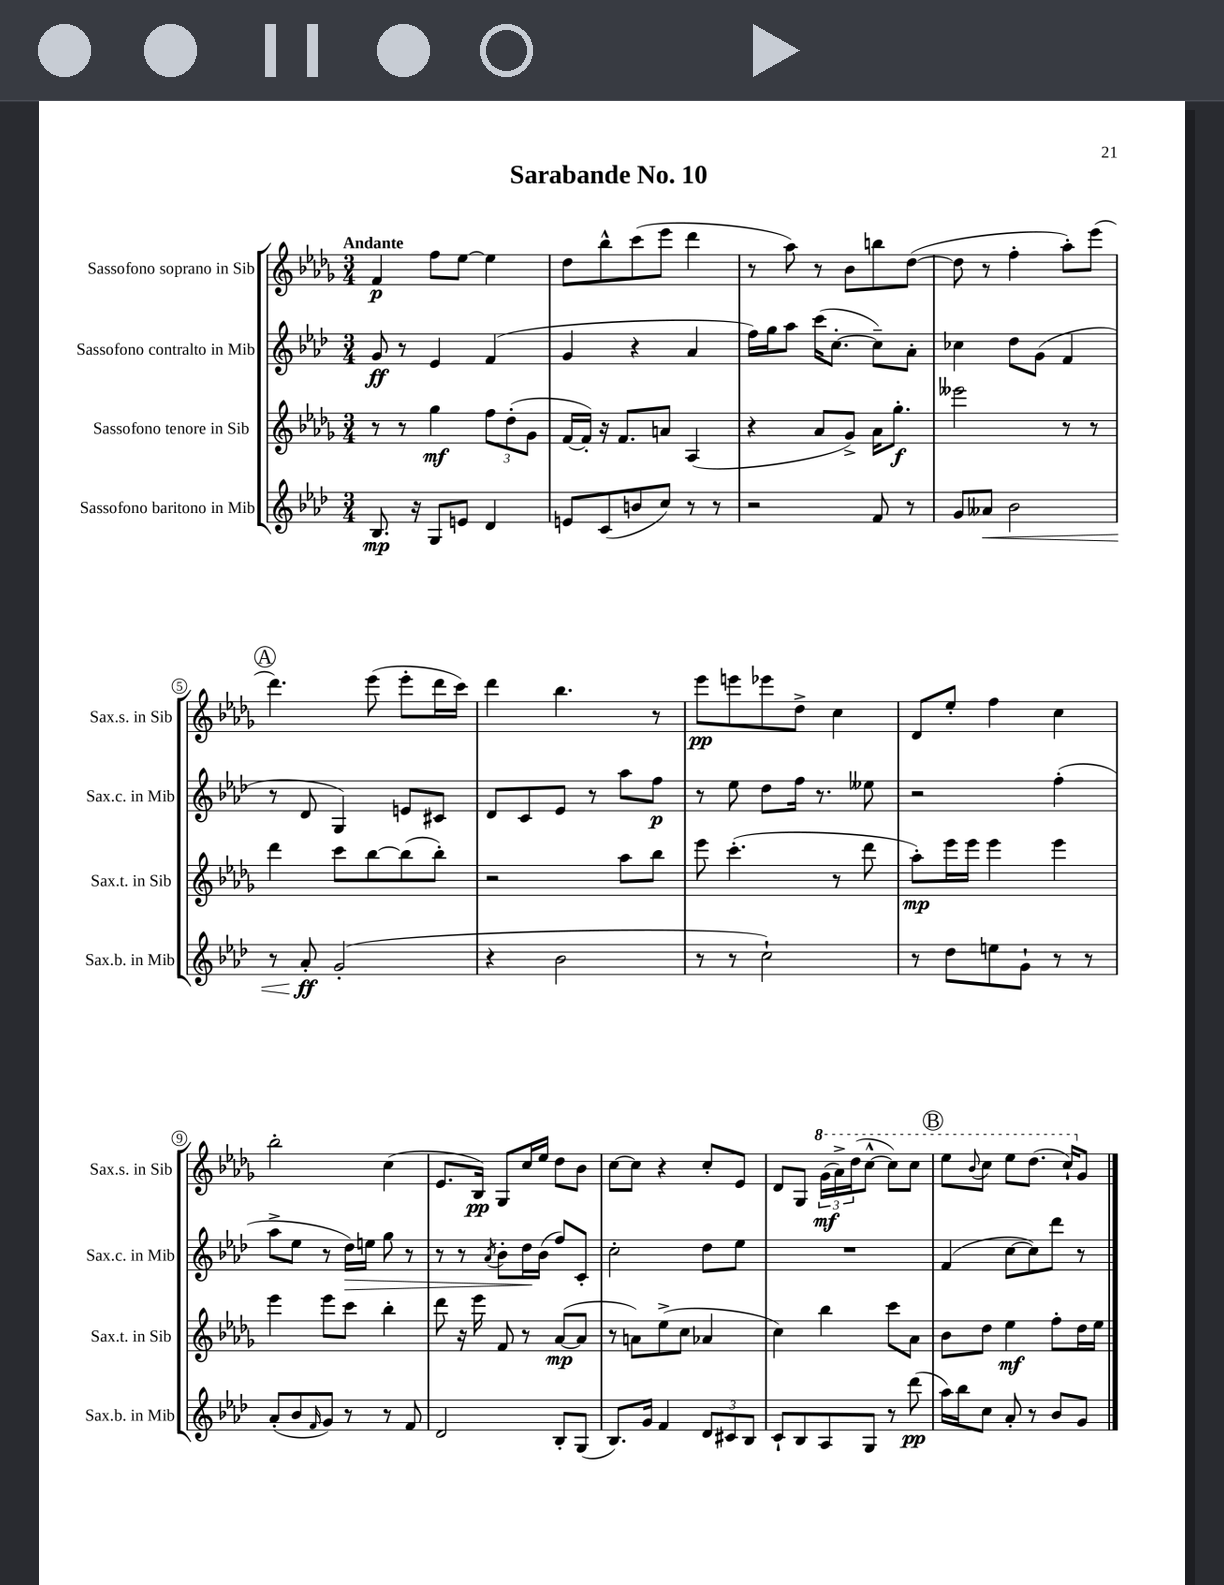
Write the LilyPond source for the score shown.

\header { title = "Sarabande No. 10" }
<<
\new StaffGroup <<
\new Staff = "s0" \with { instrumentName = "Sassofono soprano in Sib" shortInstrumentName = "Sax.s. in Sib" } {
    \clef treble \key des \major \numericTimeSignature \time 3/4 \tempo "Andante"
    f'4\p f''8 ees''8~ ees''4 |
    des''8 bes''8-^ c'''8( ees'''8 des'''4 |
    r8 aes''8) r8 bes'8 b''8 des''8~( |
    des''8 r8 f''4-. aes''8-.) ees'''8( |
    \mark \markup { \circle "A" } des'''4.) ees'''8( ees'''8-. des'''16 c'''16) |
    des'''4 bes''4. r8 |
    ees'''8\pp e'''8 ees'''8 des''8-> c''4 |
    des'8 ees''8-. f''4 c''4 |
    bes''2-. c''4( |
    ees'8. bes16\pp) ges8 c''16 ees''16 des''8 bes'8 |
    c''8~ c''8 r4 c''8-. ees'8 |
    des'8 ges8 \tuplet 3/2 { \ottava #1 ges''16\mf( aes''16->) des'''16( } c'''8~-^ c'''8) c'''8 |
    \mark \markup { \circle "B" } ees'''8 \appoggiatura { bes''8 } c'''8 ees'''8 des'''8.( c'''16-!) \ottava #0 ges'8 \bar "|." |
}
\new Staff = "s1" \with { instrumentName = "Sassofono contralto in Mib" shortInstrumentName = "Sax.c. in Mib" } {
    \clef treble \key aes \major \numericTimeSignature \time 3/4
    g'8\ff r8 ees'4 f'4( |
    g'4 r4 aes'4 |
    f''16) g''16 aes''8 c'''16( c''8.~-. c''8--) aes'8-. |
    ces''4 des''8 g'8( f'4 |
    \mark \markup { \circle "A" } r8 des'8 g4) e'8 cis'8 |
    des'8 c'8 ees'8 r8 aes''8 f''8\p |
    r8 ees''8 des''8 f''16 r8. eeses''8 |
    r2 f''4-.( |
    aes''8-> ees''8 r8 des''16\>) e''16 g''8 r8 |
    r8 r8 \acciaccatura { aes'8 } bes'8-. des''16\! bes'16( f''8) c'8-. |
    c''2-. des''8 ees''8 |
    R2. |
    \mark \markup { \circle "B" } f'4( c''8~ c''8) des'''8 r8 \bar "|." |
}
\new Staff = "s2" \with { instrumentName = "Sassofono tenore in Sib" shortInstrumentName = "Sax.t. in Sib" } {
    \clef treble \key des \major \numericTimeSignature \time 3/4
    r8 r8 ges''4\mf \tuplet 3/2 { f''8 des''8-.( ges'8 } |
    f'16~ f'16-.) r16 f'8. a'8 aes4( |
    r4 aes'8 ges'8->) aes'16 ges''8.-.\f |
    eeses'''2 r8 r8 |
    \mark \markup { \circle "A" } des'''4 c'''8 bes''8~ bes''8( bes''8-.) |
    r2 aes''8 bes''8 |
    ees'''8 c'''4.-.( r8 des'''8 |
    aes''8-.\mp) ees'''16 ees'''16 ees'''4 ees'''4 |
    ees'''4 ees'''8 c'''8 bes''4-. |
    des'''8 r16 ees'''16 f'8 r8 aes'8~\mp( aes'8 |
    r8 a'8) ees''8->( c''8 aes'4 |
    c''4) bes''4 c'''8 aes'8 |
    \mark \markup { \circle "B" } bes'8 des''8 ees''4\mf f''8-. des''16 ees''16 \bar "|." |
}
\new Staff = "s3" \with { instrumentName = "Sassofono baritono in Mib" shortInstrumentName = "Sax.b. in Mib" } {
    \clef treble \key aes \major \numericTimeSignature \time 3/4
    bes8.\mp r16 g8 e'8 des'4 |
    e'8 c'8( b'8 c''8) r8 r8 |
    r2 f'8 r8 |
    g'8 aeses'8\< bes'2 |
    \mark \markup { \circle "A" } r8 aes'8-.\ff\! g'2-.( |
    r4 bes'2 |
    r8 r8 c''2-!) |
    r8 des''8 e''8 g'8-! r8 r8 |
    aes'8-.( bes'8 \grace { f'16 } g'8) r8 r8 f'8 |
    des'2 bes8-. g8( |
    bes8.) g'16 f'4 \tuplet 3/2 { des'8 cis'8 bes8 } |
    c'8-! bes8 aes8 g8 r8 des'''8\pp( |
    \mark \markup { \circle "B" } aes''16) bes''16 c''8 aes'8-. r8 bes'8 g'8 \bar "|." |
}
>>
>>
\layout { \context { \Score \override BarNumber.stencil = #(make-stencil-circler 0.1 0.3 ly:text-interface::print) } }
